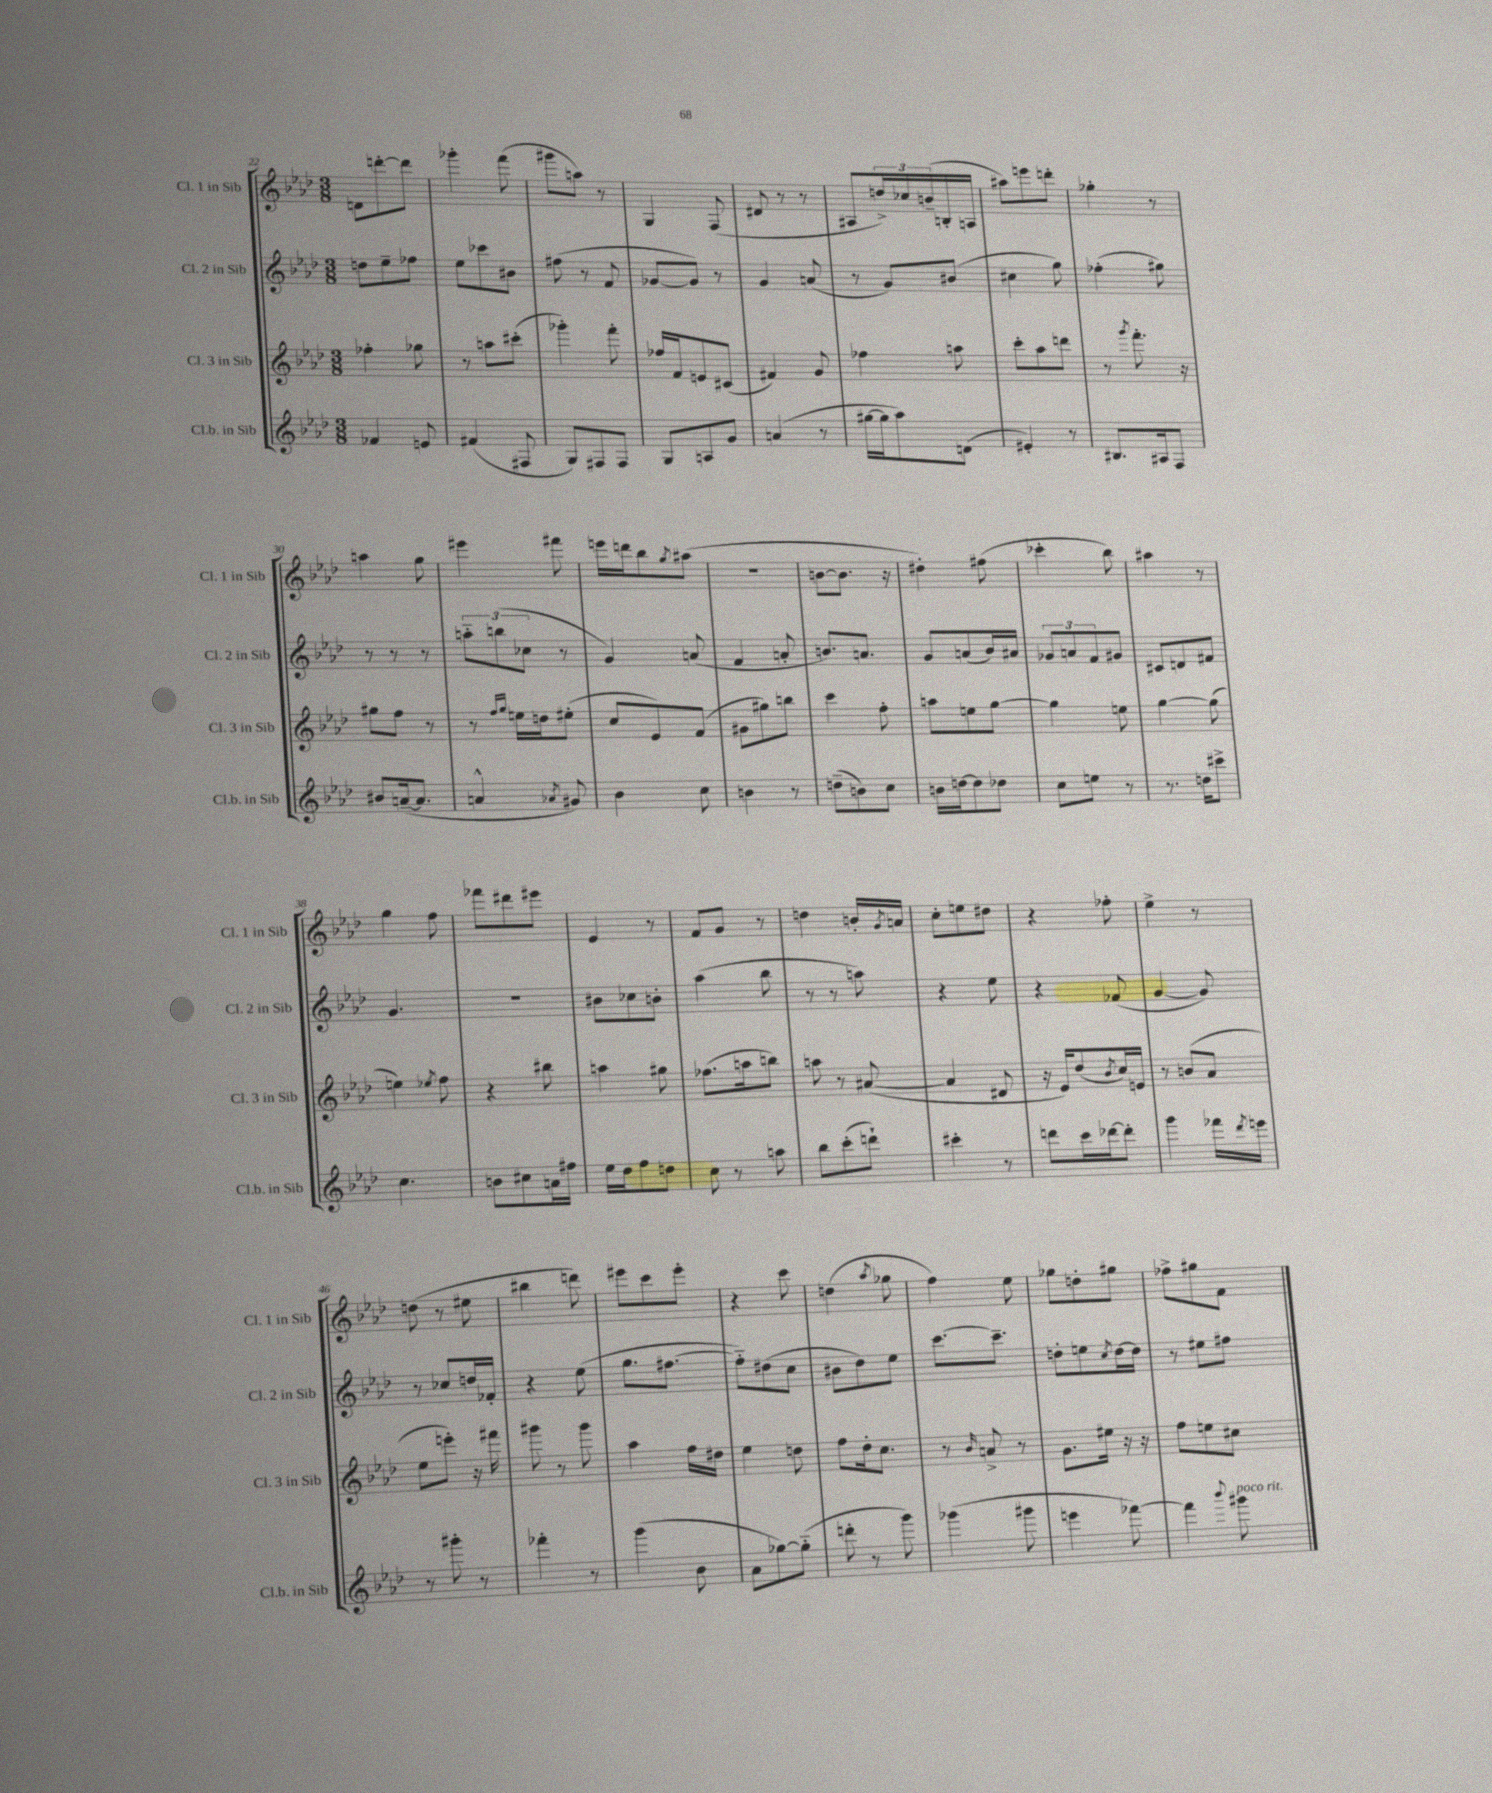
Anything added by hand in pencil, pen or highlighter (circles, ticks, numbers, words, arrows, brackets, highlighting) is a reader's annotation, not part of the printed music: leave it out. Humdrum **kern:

**kern	**kern	**kern	**kern
*staff4	*staff3	*staff2	*staff1
*clefG2	*clefG2	*clefG2	*clefG2
*k[b-e-a-d-]	*k[b-e-a-d-]	*k[b-e-a-d-]	*k[b-e-a-d-]
*M3/8	*M3/8	*M3/8	*M3/8
4f-	4ff-'	8dd	8d
.	.	8ee-~	[8ddd'
8e	8gg-	8ff-	8ddd]
=	=	=	=
(4f#	8r	8ee-	4ggg-'
.	8aa	8ccc-	.
8F#	(8ccc#'	8b#	(8fff
=	=	=	=
8G)	4ggg-')	(8ff#	8ggg#
8F#	.	8r	8aa)
8F#	8fff'	8f	8r
=	=	=	=
8G	16ff-	[8g-	4G
.	16f	.	.
8A	8e	8g-])	.
8g	(8c#	8r	(8F
=	=	=	=
(4a	4f#)	4g	8d#
.	.	.	8r
8r	8g	(8a	8r
=	=	=	=
[16gg#	4ff-	8r	8A#
16gg#]	.	.	.
8aa-)	.	8g)	24dd^)
.	.	.	24cc-
.	.	.	(24b~
(8d	8aa	(8b#	16B'
.	.	.	16A
=	=	=	=
4e#')	8ccc'	4cc#	8aa#)
.	8aa-	.	8eee
8r	8ddd	8gg)	8ddd'
=	=	=	=
8.B#	8r	(4ff-'	4gg-'
.	8qggg	.	.
.	8.fff'	.	.
16A#	.	.	.
8F	.	8gg#)	8r
.	16r	.	.
=	=	=	=
8b#	8gg#	8r	4aa
([16a~	8ff	8r	.
8.a]	.	.	.
.	8r	8r	8gg
=	=	=	=
4a^^	8r	12aa'~	4eee#
.	.	(12bb	.
.	16qqff	.	.
.	16qqgg	.	.
.	16ee	.	.
.	.	12cc-	.
.	16dd	.	.
8qa-	.	.	.
8g#)	(8ee#'	8r	8fff#
=	=	=	=
4b-	8cc	4g)	16eee
.	.	.	16ddd
.	8e-)	.	8bb-
.	.	.	8qgg
8cc	(8f	(8a	(8aa#
=	=	=	=
4b	8g#	4f	4.r
.	8gg#)	.	.
8r	8bb	8a'	.
=	=	=	=
(8dd~	4ccc	8.b)	[8b
8b)	.	.	8.b]
.	.	8.a	.
8cc	8ff'	.	.
.	.	.	16r
=	=	=	=
16b	8aa	8g	4dd#')
[16dd	.	.	.
8dd]	8ee	(8a	.
8dd-	[8gg	16b-)	(8ff#
.	.	16a#	.
=	=	=	=
8cc	4gg]	12g-	4ccc-'
.	.	12a	.
8ee	.	.	.
.	.	12f	.
8r	8ee	8g#	8bb-)
=	=	=	=
8.r	[4gg	8c#	4aa#
.	.	8d	.
16dd	.	.	.
8ccc#^	(8gg]	8f#	8r
=	=	=	=
4.cc	4ee)	4.g	4gg
.	8qee-	.	.
.	8ff	.	8ff
=	=	=	=
8b	4r	4.r	8fff-
8cc#	.	.	8ddd#
16a	8bb#	.	8eee#
16ff#	.	.	.
=	=	=	=
16ee-	4aa	8b#	4e-
16dd-	.	.	.
8ff	.	8cc-	.
8dd	8gg#	8b'	8r
=	=	=	=
8cc	(8.ff-	(4aa-	8f
8r	.	.	8g
.	16aa	.	.
8aa	8bb)	8bb-	8r
=	=	=	=
8bb-	8aa	8r	4dd
(8ccc'	8r	8r	.
8ddd`)	([8a#	8aa)	16b'
.	.	.	8qg
.	.	.	16a
=	=	=	=
4ccc#'	4a#]	4r	8cc'
.	.	.	8ee
8r	8d#	8ee-	8dd#
=	=	=	=
8ddd	16r	4r	4r
.	16e-)	.	.
16ccc	(8dd-	.	.
[16ddd-	.	.	.
.	8qb-	.	.
8ddd-']	16cc)	(8f-	8ff-'
.	16e	.	.
=	=	=	=
4ggg	8r	[4g	4ee-^
.	(8b	.	.
16fff-	8a-	8g])	8r
8qddd-	.	.	.
16eee	.	.	.
=	=	=	=
8r	8ee-	8r	(8dd
8ggg#'	8eee')	8cc-	8r
8r	16r	16dd	8ee#
.	16fff#	16f-'	.
=	=	=	=
4fff-'	8ggg#	4r	4bb#
.	8r	.	.
8r	8ggg#	(8ee-	8ddd)
=	=	=	=
(4ggg	4aa-	8.gg	8eee#
.	.	.	8ccc
.	.	[8.ff#	.
8b-	16ff	.	8eee#'
.	16dd#	.	.
=	=	=	=
8a-	4ee-	8ff#'~])	4r
[8gg-)	.	(8dd#	.
(8gg-'~]	8dd	8cc	8ccc
=	=	=	=
8ddd'	8ff	8b#	(4dd
8r	16dd-'	8dd-)	.
.	8.cc	.	.
.	.	.	8qaa-
8ggg)	.	8ee-	8gg-
=	=	=	=
(4ggg-	8r	[8.ccc	4ff)
.	16qqb-	.	.
.	8a^	.	.
.	.	8.ccc~]	.
8ggg#	8r	.	8ee-
=	=	=	=
4eee	8.g	8dd'	8gg-
.	.	8ee	8dd'
.	16ee#	.	.
.	.	8qcc	.
[8fff-)	16r	[16dd	8gg#
.	16r	16dd]	.
=	=	=	=
4fff-]	8ff	8r	8ff-^
.	8ee	8ee#	8gg#
8qqbbb-	.	.	.
8ggg#	8cc#	8ff#	8f
==	==	==	==
*-	*-	*-	*-
